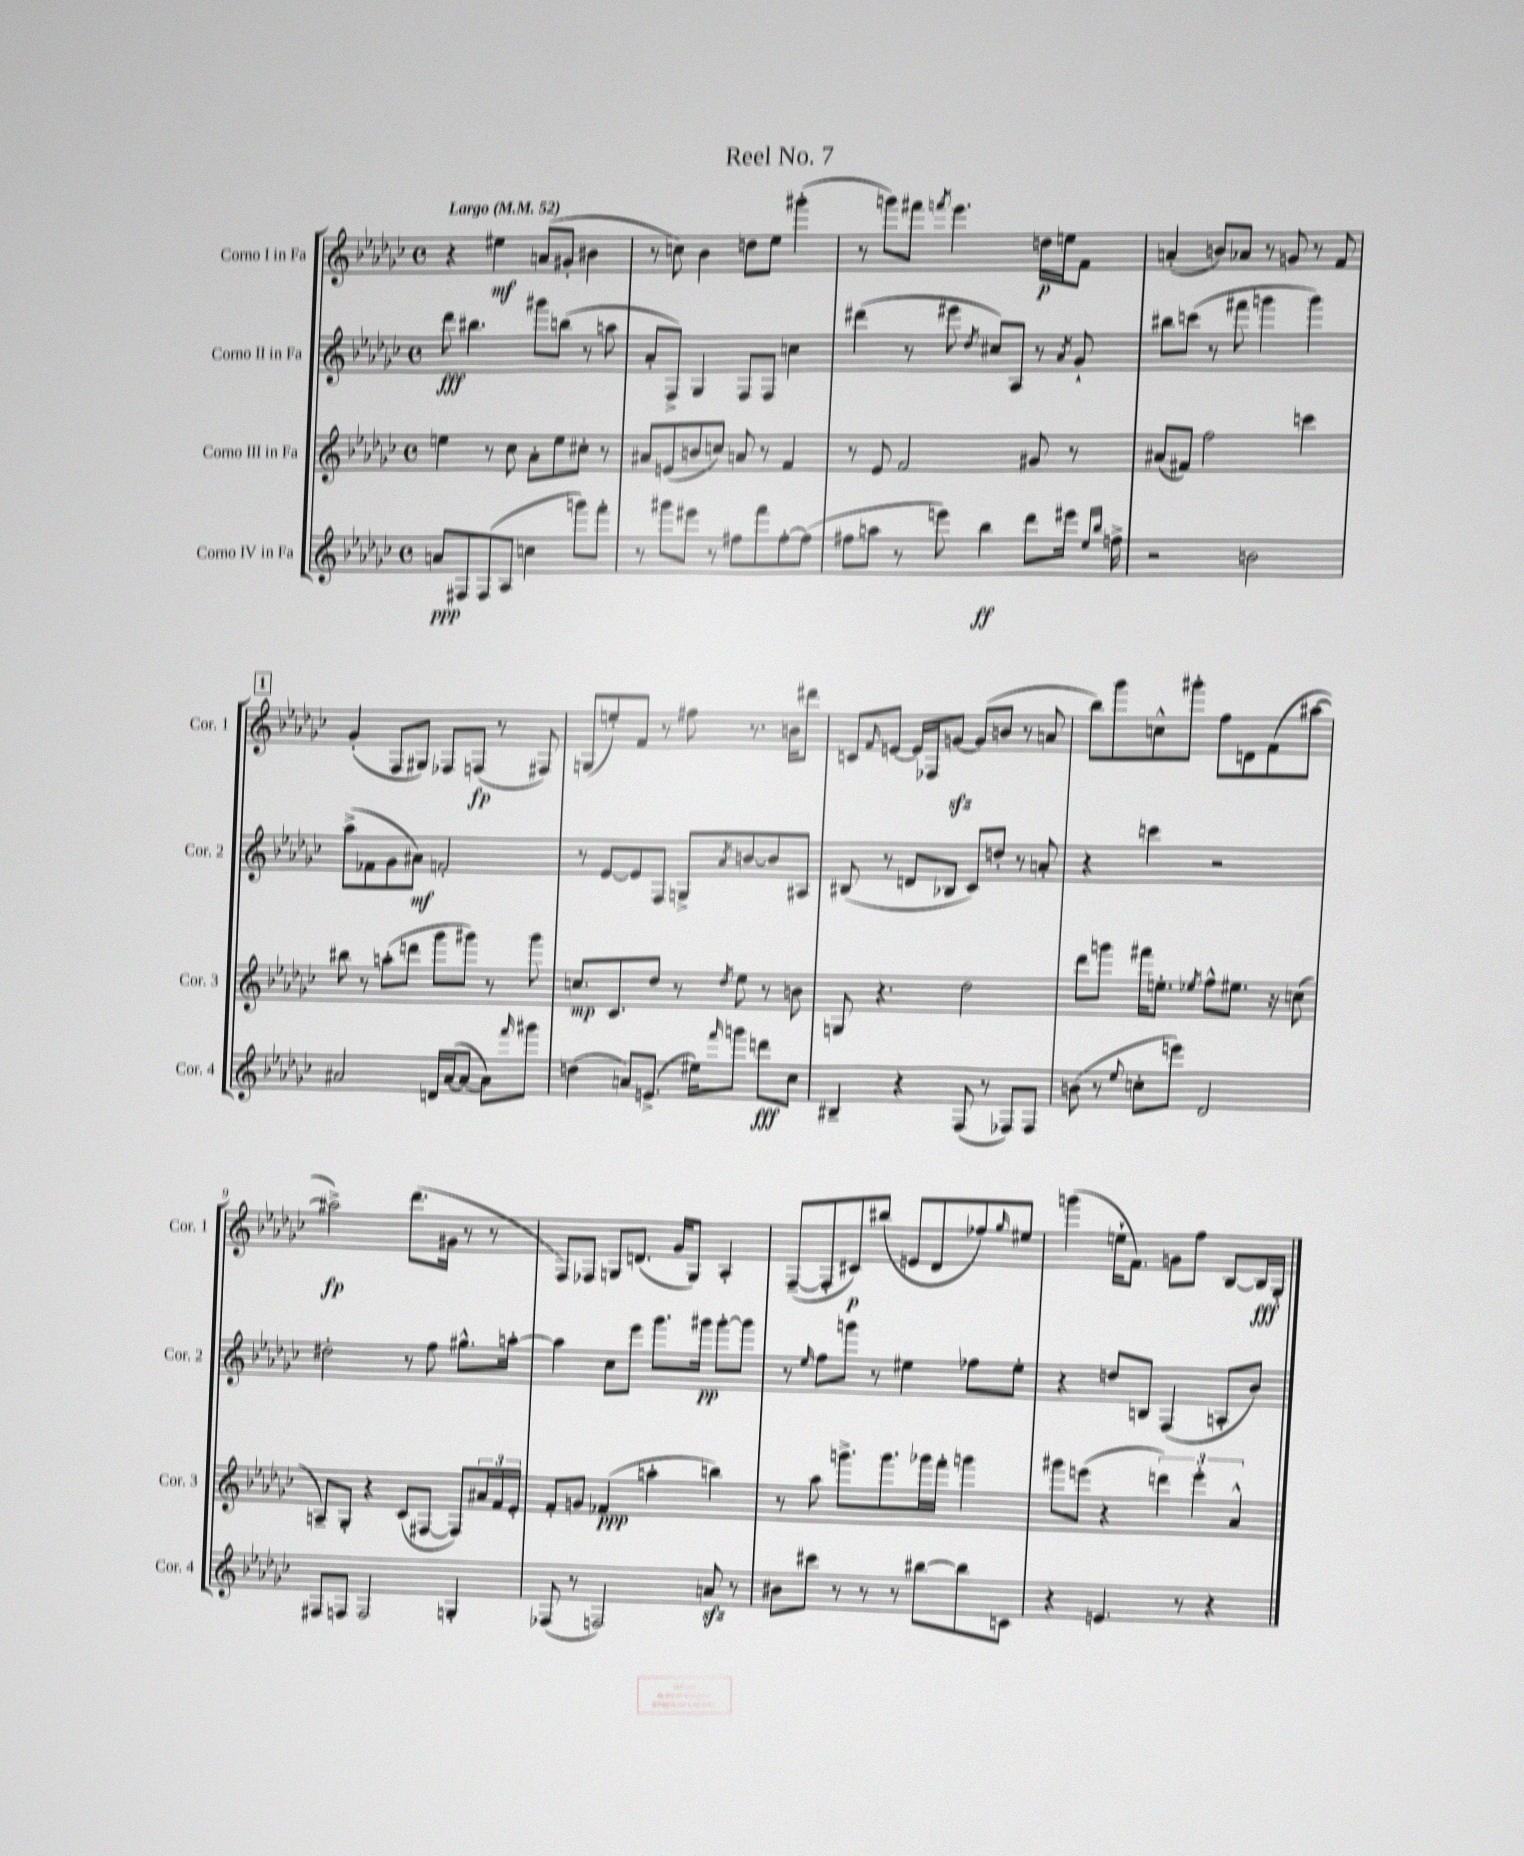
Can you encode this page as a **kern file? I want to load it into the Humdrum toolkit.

**kern	**dynam	**kern	**dynam	**kern	**dynam	**kern	**dynam
*part4	*part4	*part3	*part3	*part2	*part2	*part1	*part1
*staff4	*staff4	*staff3	*staff3	*staff2	*staff2	*staff1	*staff1
*I"Corno IV in Fa	*	*I"Corno III in Fa	*	*I"Corno II in Fa	*	*I"Corno I in Fa	*
*I'Cor. 4	*	*I'Cor. 3	*	*I'Cor. 2	*	*I'Cor. 1	*
*clefG2	*	*clefG2	*	*clefG2	*	*clefG2	*
*k[b-e-a-d-g-c-]	*	*k[b-e-a-d-g-c-]	*	*k[b-e-a-d-g-c-]	*	*k[b-e-a-d-g-c-]	*
*M4/4	*	*M4/4	*	*M4/4	*	*M4/4	*
*met(c)	*	*met(c)	*	*met(c)	*	*met(c)	*
*MM52	*	*MM52	*	*MM52	*	*MM52	*
=1	=1	=1	=1	=1	=1	=1	=1
!	!	!	!	!	!	!LO:TX:a:B:t=Largo	!
8an/L	ppp	4een\	.	8ddd-\	fff	4r	.
8F#X/	.	.	.	4.bb#X\	.	.	.
(8F#/	.	8r	.	.	.	4ee#X\	mf
8A-/J	.	8cc-\	.	.	.	.	.
4ccn\	.	8a-'\L	.	8ggg#X\L	.	(8an/L	.
.	.	8ee\	.	(8bbn\J	.	8g#X'/J	.
8gggn\L)	.	8cc#X'\J	.	8r	.	4b#X\	.
8fff'\J	.	8r	.	8aan\	.	.	.
=2	=2	=2	=2	=2	=2	=2	=2
8r	.	8a#X/L	.	8a-'/L	.	8r	.
8ggg#X\L	.	(8en/	.	8F^/J)	.	8ccn\)	.
8eee#X\J	.	8bn/	.	4G-/	.	4b-\	.
8r	.	8ccn/J)	.	.	.	.	.
8ff#X\L	.	8an/	.	8F/L	.	8ddn\L	.
8fff\	.	8r	.	8F/J	.	8ee-\J	.
[8ff#'\	.	4f/	.	4ccn\	.	(4ggg#X'\	.
(8ff#\J]	.	.	.	.	.	.	.
=3	=3	=3	=3	=3	=3	=3	=3
8ff#X\L	.	8r	.	(4ddd#X\	.	8r	.
8aan\J	.	8e-/	.	.	.	8gggn\L)	.
8r	.	2f/	.	8r	.	8fff#X\J	.
.	.	.	.	.	.	8qfffn/	.
8eeen\)	.	.	.	8eee#X\	.	4.eee-\	.
.	.	.	.	8qdd-/	.	.	.
4bb-\	ff	.	.	8cc#X/L)	.	.	.
.	.	.	.	8A-/J	.	.	.
8ddd-\L	.	8g#X/	.	8r	.	16ddn\LL	p
.	.	.	.	.	.	16een\J	.
.	.	.	.	8qa-/	.	.	.
16eee#X\Jk	.	8r	.	8g-`/	.	8f\J	.
16qqee-/LL	.	.	.	.	.	.	.
16qqbb-/JJ	.	.	.	.	.	.	.
16ffn^\	.	.	.	.	.	.	.
=4	=4	=4	=4	=4	=4	=4	=4
2r	.	(8a#X/L	.	8bb#X\L	.	(4an'/	.
.	.	8f#X/J)	.	(8cccn\J	.	.	.
.	.	2ff\	.	8r	.	8bn/L)	.
.	.	.	.	8fff#X\	.	8a-X/J	.
2bn\	.	.	.	4gggn\	.	8r	.
.	.	.	.	.	.	8gn/	.
.	.	4cccn\	.	4ggg\)	.	8r	.
.	.	.	.	.	.	8f/	.
!!LO:LB:g=z
!!LO:REH:place=s1:t=1
=5	=5	=5	=5	=5	=5	=5	=5
2a#X/	.	8bb#X\	.	(8aa-^\L	.	(4g-'/	.
.	.	8r	.	8f-X\	.	.	.
.	.	(8aan'\L	.	8g-\	.	8F/L	.
.	.	8dddn\J	.	8a#X\J)	mf	8G#X/J)	.
16dn/LL	.	8ggg-\L	.	2fn'/	.	8F-X/L	.
([16a#/J	.	.	.	.	.	.	.
8a#/J_	.	8ggg#X\J)	.	.	.	(8Fn/J	fp
8a#\L])	.	8r	.	.	.	8r	.
16qqfff/	.	.	.	.	.	.	.
8ggg#X\J	.	8ggg#\	.	.	.	8F#X/)	.
=6	=6	=6	=6	=6	=6	=6	=6
(4ddn\	.	8.ccn/L	mp	8r	.	(8Gn/L	.
.	.	.	.	[8e-/L	.	8een'/)	.
.	.	8.c-/	.	.	.	.	.
8an/L)	.	.	.	8e-/]	.	8f/J	.
(8.en^/J	.	8dd-/J	.	8F/J	.	8r	.
.	.	8r	.	8Gn^/L	.	8ff#X\	.
16ee#X\KL)	.	.	.	.	.	.	.
16qqfff/	.	8qdd-/	.	8qa-/	.	.	.
8gggn\J	.	8ee-\	.	[8bn/	.	8.r	.
8dddn\L	fff	8r	.	8b/]	.	.	.
.	.	.	.	.	.	16bn\KL	.
8cc-\J	.	8bn\	.	8A#X/J	.	8ddd#X\J	.
=7	=7	=7	=7	=7	=7	=7	=7
4B#X~/	.	8Gn/	.	(8B#X/	.	8cn/L	.
.	.	.	.	.	.	16qqf/	.
.	.	4.r	.	8r	.	[8en/J	.
4r	.	.	.	8dn/L	.	16e/LL]	.
.	.	.	.	.	.	16F-X/J	.
.	.	.	.	8B-X/J	.	[8gnzz/J	.
(8F/	.	2dd-\	.	8c-/L)	.	(8g/L]	.
8r	.	.	.	8ddn'/J	.	8bn/J	.
8F-X/L)	.	.	.	8r	.	8r	.
8F-/J	.	.	.	8an'/	.	8an/	.
=8	=8	=8	=8	=8	=8	=8	=8
(8bn\	.	8ddd-\L	.	4r	.	8bb-\L)	.
8r	.	8gggn\J	.	.	.	8ggg-\	.
8qqee-/	.	.	.	.	.	.	.
8ccn'\L	.	16fff#X\KL	.	4cccn\	.	8ccn^^\	.
.	.	8.een'\J	.	.	.	.	.
8eeen\J)	.	.	.	.	.	8ggg#X'\J	.
.	.	8qee-X/	.	.	.	.	.
2d-/	.	8ff^^\L	.	2r	.	8ff\L	.
.	.	8.ee#X\J	.	.	.	8dn\	.
.	.	.	.	.	.	(8f\	.
.	.	16r	.	.	.	.	.
.	.	(8ccn\	.	.	.	[8aa#X\J	.
!!LO:LB:g=z
=9	=9	=9	=9	=9	=9	=9	=9
8F#X/L	.	8An~/L)	.	2dd#X'\	.	2aa#X^\])	fp
8Fn/J	.	8G-'/J	.	.	.	.	.
2F/	.	4r	.	.	.	.	.
.	.	(8c-/L	.	8r	.	(8.ddd-\L	.
.	.	[8F#X/J	.	8ff\	.	.	.
.	.	.	.	.	.	16g#X\Jk	.
4Gn'/	.	8F#/L])	.	8.gg#X^^\L	.	8r	.
.	.	24a#X/L	.	.	.	8r	.
.	.	24f/	.	.	.	.	.
.	.	.	.	[16aan'\Jk	.	.	.
.	.	24e-'/JJ	.	.	.	.	.
=10	=10	=10	=10	=10	=10	=10	=10
(8F-X/	.	8f'/L	.	4aa\]	.	8F/L)	.
8r	.	8gn/J	.	.	.	8F-X/J	.
2Fn/)	.	(4f-X/	ppp	8cc-\L	.	8Gn/L	.
.	.	.	.	8eee-\J	.	(8.dn/J	.
.	.	4aan'\	.	8.ggg-\L	.	.	.
.	.	.	.	.	.	16g-/KL	.
.	.	.	.	.	.	8G/J)	.
.	.	.	.	16ggg#X\Jk	pp	.	.
8anzz/	.	4bbn\)	.	[8ggg#'\L	.	4A-'/	.
8r	.	.	.	8ggg#\J]	.	.	.
=11	=11	=11	=11	=11	=11	=11	=11
8b#X\L	.	8r	.	8r	.	([8F~/L	.
.	.	.	.	16qqee-/	.	.	.
8ccc#X\J	.	8aa-\	.	8ff\L	.	8F'/]	.
8r	.	8.gggn^\L	.	8gggn\J	.	8c#X/)	p
8r	.	.	.	8r	.	(8bb#X/J	.
.	.	8.ggg\	.	.	.	.	.
8r	.	.	.	4ee#X\	.	8en/L	.
[8bb#X\L	.	16ggg-X\L	.	.	.	8d-/	.
.	.	16fff'\JJ	.	.	.	.	.
8bb#\]	.	4gggn\	.	8ff-X\L	.	8ff-X/)	.
.	.	.	.	.	.	16qqgg-/	.
8cn\J	.	.	.	8ee#'\J	.	8ee#X/J	.
=12	=12	=12	=12	=12	=12	=12	=12
4r	.	8ggg#X\L	.	4r	.	(4gggn\	.
.	.	(8eeen\J	.	.	.	.	.
4.en/	.	4r	.	8ddn/L	.	16een`\KL	.
.	.	.	.	.	.	8.f\J)	.
.	.	.	.	8Bn/J	.	.	.
.	.	6dddn\)	.	(4F/	.	8gn\L	.
8r	.	.	.	.	.	8ff\J	.
.	.	6eee'\	.	.	.	.	.
4r	.	.	.	8An'/L	.	[8B-/L	.
.	.	6a-^^/	.	.	.	.	.
.	.	.	.	8b-/J)	.	16B-/L]	fff
.	.	.	.	.	.	16G-'/JJ	.
==	==	==	==	==	==	==	==
*-	*-	*-	*-	*-	*-	*-	*-
